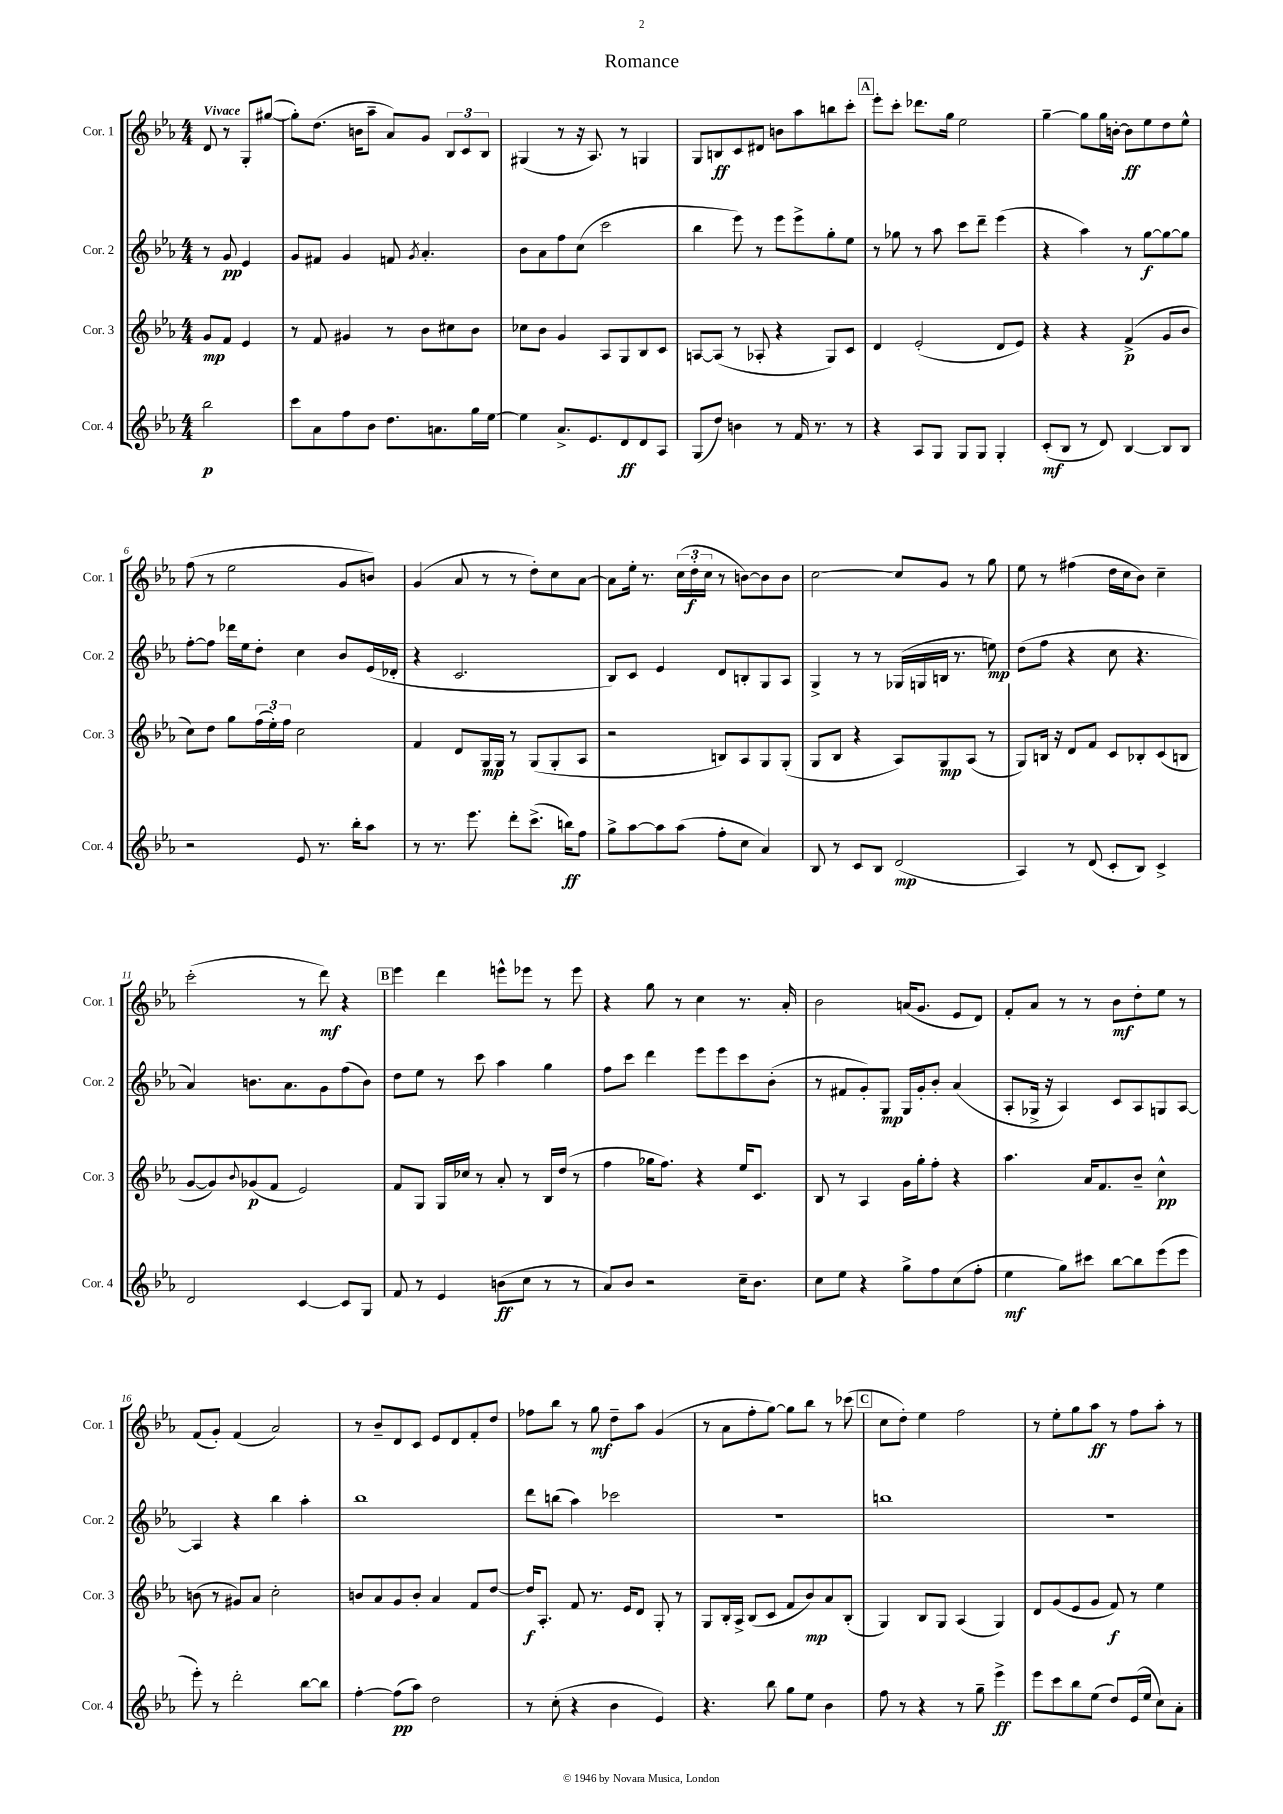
\header { title = "Romance" }
<<
\new StaffGroup <<
\new Staff = "s0" \with { instrumentName = "Cor. 1" shortInstrumentName = "Cor. 1" } {
    \clef treble \key ees \major \numericTimeSignature \time 4/4 \partial 2 \tempo "Vivace"
    d'8 r8 g8-. gis''8~( |
    gis''8-.) d''8.( b'16 aes''8-- aes'8) g'8 \tuplet 3/2 { bes8 c'8 bes8 } |
    gis4( r8 r16 aes8.) r8 g4 |
    g8 b8\ff c'8 dis'8 b'8 aes''8 b''8 c'''8-. |
    \mark \markup { \box "A" } ees'''8-. c'''8-. des'''8. g''16 ees''2 |
    g''4~-- g''8 g''16 b'16~-. b'8\ff ees''8 d''8 ees''8-^ |
    f''8( r8 ees''2 g'8 b'8) |
    g'4( aes'8 r8 r8 d''8-.) c''8 aes'8~ |
    aes'8 ees''16-. r8. \tuplet 3/2 { c''16( d''16-.\f c''16 } r8 b'8~) b'8 b'8 |
    c''2~ c''8 g'8 r8 g''8 |
    ees''8 r8 fis''4( d''16 c''16 bes'8) c''4-- |
    c'''2-.( r8 d'''8\mf) r4 |
    \mark \markup { \box "B" } ees'''4 d'''4 e'''8-^ ees'''8 r8 ees'''8 |
    r4 g''8 r8 c''4 r8. aes'16-. |
    bes'2 a'16( g'8. ees'8 d'8) |
    f'8-. aes'8 r8 r8 bes'8\mf d''8-. ees''8 r8 |
    f'8( g'8-.) f'4( aes'2) |
    r8 bes'8-- d'8 c'8 ees'8 d'8 f'8-. d''8 |
    fes''8 bes''8 r8 g''8\mf d''8-- aes''8 g'4( |
    r8 aes'8 f''8-. g''8~) g''8 bes''8 r8 ces'''8( |
    \mark \markup { \box "C" } c''8 d''8-.) ees''4 f''2 |
    r8 ees''8-. g''8 aes''8\ff r8 f''8 aes''8-. r8 \bar "|." |
}
\new Staff = "s1" \with { instrumentName = "Cor. 2" shortInstrumentName = "Cor. 2" } {
    \clef treble \key ees \major \numericTimeSignature \time 4/4 \partial 2
    r8 g'8\pp ees'4 |
    g'8 fis'8 g'4 f'8 \acciaccatura { g'8 } aes'4.-. |
    bes'8 aes'8 f''8 c''8( c'''2 |
    bes''4 ees'''8) r8 ees'''8 ees'''8-> g''8-. ees''8 |
    \mark \markup { \box "A" } r8 ges''8 r8 aes''8 c'''8 d'''8-- ees'''4( |
    r4 aes''4) r8 g''8~\f g''8~ g''8 |
    f''8~-. f''8 des'''16 ees''16 d''8-. c''4 bes'8 ees'16( des'16-. |
    r4 c'2. |
    bes8) c'8 ees'4 d'8 b8-. g8 aes8 |
    g4-> r8 r8 ges16( g16 b16 r8. e''8\mp) |
    d''8( f''8 r4 c''8 r4. |
    aes'4) b'8. aes'8. g'8 f''8( b'8) |
    \mark \markup { \box "B" } d''8 ees''8 r8 c'''8 aes''4 g''4 |
    f''8 c'''8 d'''4 ees'''8 ees'''8 c'''8 bes'8-.( |
    r8 fis'8 g'8-.) g8\mp g16 g'16-. bes'8-. aes'4( |
    aes8-. ges16-> r16 aes4) c'8 aes8 g8 aes8~ |
    aes4 r4 bes''4 aes''4-. |
    bes''1 |
    d'''8 b''8( aes''4) ces'''2 |
    R1 |
    \mark \markup { \box "C" } b''1 |
    R1 \bar "|." |
}
\new Staff = "s2" \with { instrumentName = "Cor. 3" shortInstrumentName = "Cor. 3" } {
    \clef treble \key ees \major \numericTimeSignature \time 4/4 \partial 2
    g'8\mp f'8 ees'4 |
    r8 f'8 gis'4 r8 bes'8 cis''8 bes'8 |
    ces''8 bes'8 g'4 aes8 g8 bes8 c'8 |
    a8~ a8( r8 aes8-. r4 g8) c'8 |
    \mark \markup { \box "A" } d'4 ees'2-.( d'8 ees'8) |
    r4 r4 f'4->\p( g'8 bes'8 |
    c''8) d''8 g''8 \tuplet 3/2 { f''16( ees''16-.) f''16 } c''2 |
    f'4 d'8 g16\mp g16 r8 g8( g8-. aes8 |
    r2 b8) aes8 g8 g8-.( |
    g8 bes8 r4 aes8) g8\mp aes8( r8 |
    g8) b16 r16 d'8 f'8 c'8 bes8-. c'8( b8 |
    g'8~ g'8) \appoggiatura { bes'8 } ges'8\p( f'8 ees'2) |
    \mark \markup { \box "B" } f'8 g8 g16 ces''16 r8 aes'8-. r8 bes16 d''16( r8 |
    f''4 ges''16 f''8.) r4 ees''16 c'8. |
    bes8 r8 aes4 g'16 g''16-. f''8-. r4 |
    aes''4. aes'16 f'8. bes'8-- c''4-^\pp |
    b'8( r8 gis'8) aes'8 c''2-. |
    b'8 aes'8 g'8 b'8-. aes'4 f'8 d''8~ |
    d''16\f aes8.-. f'8 r8. ees'16 d'8 g8-. r8 |
    g8 bes16-. aes16-> bes8( c'8 f'8 bes'8\mp) aes'8 bes8-.( |
    \mark \markup { \box "C" } g4) bes8 g8 aes4( g4) |
    d'8 g'8( ees'8 g'8 f'8\f) r8 ees''4 \bar "|." |
}
\new Staff = "s3" \with { instrumentName = "Cor. 4" shortInstrumentName = "Cor. 4" } {
    \clef treble \key ees \major \numericTimeSignature \time 4/4 \partial 2
    bes''2\p |
    c'''8 aes'8 f''8 bes'8 d''8. a'8. g''16 ees''16~ |
    ees''4 aes'8.-> ees'8. d'8\ff d'8 aes8 |
    g8( d''8) b'4 r8 f'16 r8. r8 |
    \mark \markup { \box "A" } r4 aes8 g8 g8 g8 g4-. |
    c'8-.\mf( bes8 r8 d'8) bes4~ bes8 bes8 |
    r2 ees'8 r8. bes''16-. aes''8 |
    r8 r8. ees'''8. d'''8-. c'''8.->( b''16\ff) f''8 |
    g''8-> aes''8~ aes''8 aes''8( f''8-. c''8 aes'4) |
    bes8 r8 c'8 bes8 d'2\mp( |
    aes4) r8 d'8( c'8-. bes8) c'4-> |
    d'2 c'4~ c'8 g8 |
    \mark \markup { \box "B" } f'8 r8 ees'4 b'8\ff( c''8 r8 r8 |
    aes'8) bes'8 r2 c''16-- bes'8. |
    c''8 ees''8 r4 g''8-> f''8 c''8( f''8-. |
    ees''4\mf g''8) cis'''8 bes''8~ bes''8 ees'''8( ees'''8 |
    ees'''8-.) r8 d'''2-. bes''8~ bes''8 |
    f''4~-. f''8\pp( aes''8) d''2 |
    r8 c''8-.( r4 bes'4 ees'4) |
    r4. bes''8 g''8 ees''8 bes'4 |
    \mark \markup { \box "C" } f''8 r8 r4 r8 g''8-- ees'''4->\ff |
    ees'''8 c'''8 bes''8 ees''8( d''8) ees'16( ees''16 c''8) aes'8-. \bar "|." |
}
>>
>>
